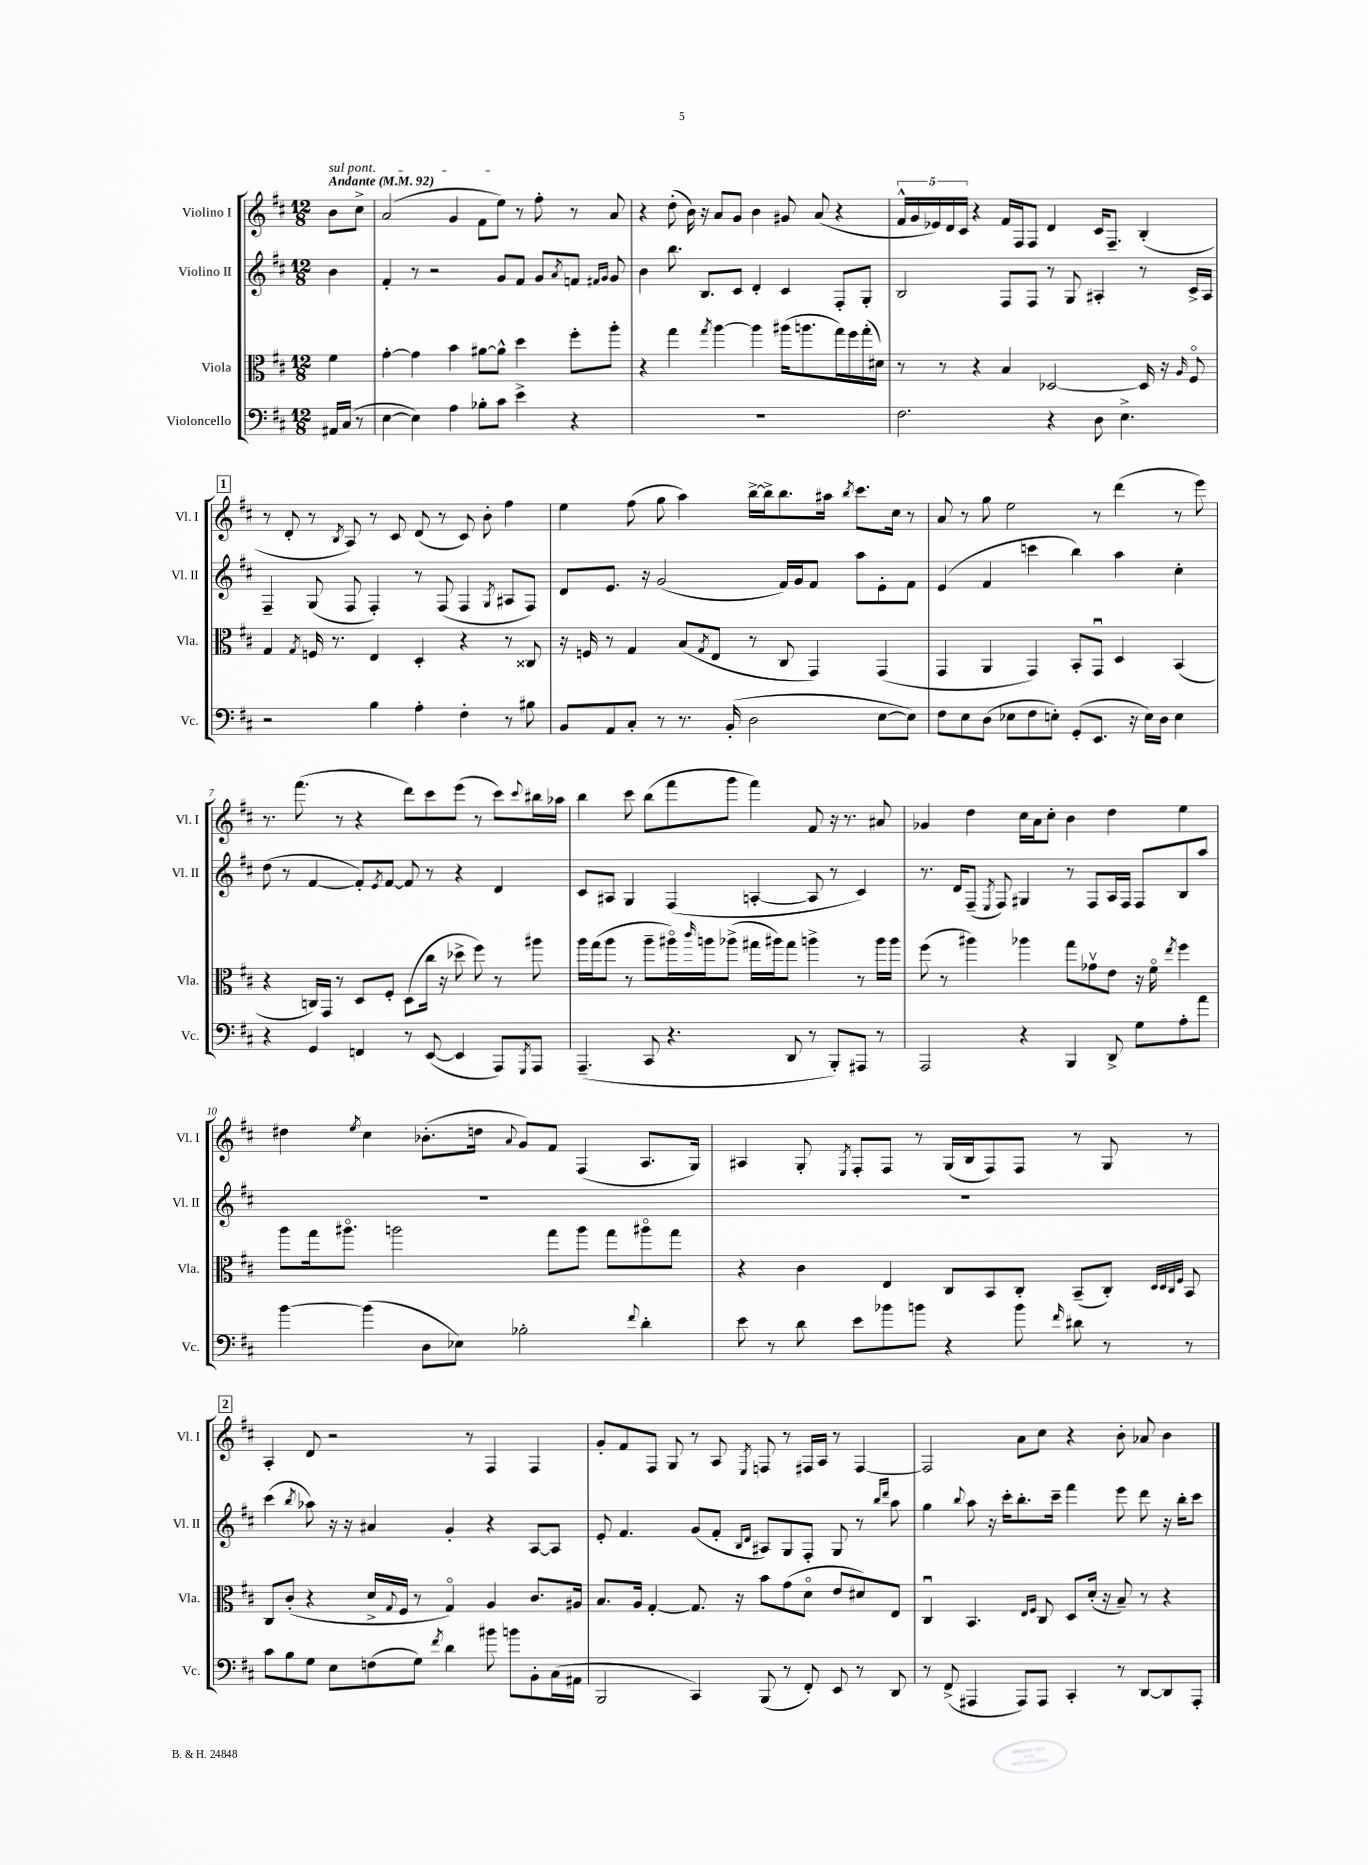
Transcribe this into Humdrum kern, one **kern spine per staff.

**kern	**kern	**kern	**kern
*staff4	*staff3	*staff2	*staff1
*clefF4	*clefC3	*clefG2	*clefG2
*k[f#c#]	*k[f#c#]	*k[f#c#]	*k[f#c#]
*M12/8	*M12/8	*M12/8	*M12/8
*MM92	*MM92	*MM92	*MM92
16AA#	4f#	4b	8b
(16C#	.	.	.
8r	.	.	8cc#^
=	=	=	=
[4E	[4g'	4f#'	(2a
4E])	4g]	8r	.
.	.	2r	.
4A	4b	.	4g
8B-'	[8a#	.	8f#
8c#	8a#^^]	8g	8ee)
4e^	4dd	8f#	8r
.	.	8g	8ff#'
.	.	8qa	.
4r	8ff#'	8f	8r
.	.	16qqf#	.
.	.	16qqg	.
.	8aa'	8g	8a
=	=	=	=
1.r	4r	4b	4r
.	4gg	8.bb	(8dd'
.	.	.	16b)
.	.	8.B	16r
.	8qgg	.	.
.	[4aa	.	8a
.	.	8c#	8g
.	4aa]	4d'	4b
.	(16aa#	4c#	8g#
.	8.aa	.	.
.	.	.	(8a
.	16gg)	8F#'	4r
.	16ff#	.	.
.	(16gg'	8G'	.
.	16d#)	.	.
=	=	=	=
2.F#	8r	2B	20f#^^
.	.	.	20g
.	.	.	20e-)
.	8r	.	.
.	.	.	20d
.	.	.	20c#
.	4r	.	4r
.	4B	8F#	16f#
.	.	.	16F#
.	.	8F#	8F#
4r	[2D-	8r	4d
.	.	8G	.
8D	.	4A#'	16c#
.	.	.	8.F#~
4.E^	.	.	.
.	16D-]	8r	(4B'
.	16r	.	.
.	16qqA	.	.
.	8F#o	16c#^	.
.	.	16A#	.
=	=	=	=
2r	4G	4F#~	8r
.	.	.	8d'
.	8qG	.	.
.	16F	(8G	8r
.	8.r	.	.
.	.	.	8qB
.	.	8F#	8A)
4B	4E	4F#')	8r
.	.	.	8c#
4A'	4D'	8r	(8d
.	.	(8F#	8r
4F#'	4r	4F#	8c#)
.	.	.	8b'
.	.	8qG	.
8r	8r	8A#	4ff#
8B#	8C##	8F#)	.
=	=	=	=
8BB	16r	8d	4ee
.	16F	.	.
8AA	8r	8.e	.
8C#'	4G	.	(8ff#
.	.	16r	.
8r	.	(2g	8gg
8.r	(8B	.	4aa)
.	8qG	.	.
.	8E	.	.
(16BB'	.	.	.
2D	8r	.	[16bb^
.	.	.	16bb^]
.	8C#	16f#)	8.bb
.	.	16g	.
.	4GG)	8f#	.
.	.	.	16aa#
.	.	.	8qbb
.	.	8aa	8.ccc#
[8E	(4GG	8e'	.
.	.	.	16cc#
8E])	.	8f#	8r
=	=	=	=
8F#	4GG	(4e	8a
8E	.	.	8r
(8D	4AA	4f#	8gg
8E-	.	.	2ee
8F#	4GG)	4ccc	.
8E')	.	.	.
(8GG'	8BB'	4bb)	.
8.EE	8GGu	.	8r
.	4D	4aa	(4ddd
16r	.	.	.
16E)	.	.	.
16D	.	.	.
4E	(4BB	4cc#'	8r
.	.	.	8eee)
=	=	=	=
4r	4r	(8dd	8.r
.	.	8r	.
.	.	.	(8.fff#
4GG	16C)	[4f#	.
.	16GG	.	.
.	8r	.	8r
4FF	8D	8f#'])	4r
.	.	8qe	.
.	8F#'	[8f#	.
8r	(8D	8f#]	8ddd)
([8EE	16cc#	8r	8ccc#
.	16r	.	.
4EE]	8dd-^	4r	(8eee
.	8ff#)	.	8r
8AAA)	8r	4d	8ccc#)
8qGGG	.	.	8qqccc#
8AAA	8aa#	.	16bb#
.	.	.	16aa-
=	=	=	=
(4.AAA~	16aa	8c#	4bb
.	(16gg	.	.
.	8aa	8A#	.
.	8r	4G	8ccc#
8CC#	8aa~	.	(8bb
4.r	16aa#o)	(4F#	8fff#
.	16qqccc#	.	.
.	16aa	.	.
.	(8aa-^	.	8ggg
.	16gg#	[4A'	4fff#)
.	16aa#)	.	.
8DD	8gg#	.	.
8r	4aa^	8A]	8f#
8BBB')	.	8r	16r
.	.	.	8.r
8AAA#	8r	4c#)	.
8r	16aa	.	8a#
.	16aa	.	.
=	=	=	=
2AAA	(8ff#	8.r	4g-
.	8r	.	.
.	.	16d	.
.	4aa#)	(8F#~	4dd
.	.	8qE	.
.	.	8F#)	.
4r	4aa-	4G#	16cc#
.	.	.	16a
.	.	.	8cc#'
4BBB	8gg	8r	4b
.	8g-v	8F#	.
8DD^	8e	16A	4dd
.	.	16F#	.
8G	16r	8F#	.
.	16f#o	.	.
.	8qee	.	.
8A'	4ff#	8B	4ee
8a	.	8aa	.
=	=	=	=
[4b	8aa	1.r	4dd#
.	16gg	.	.
.	8.aa#o	.	.
.	.	.	8qee
(4b]	.	.	4cc#
.	2aa	.	.
8D	.	.	(8.b-'
8E-)	.	.	.
.	.	.	16dd
.	.	.	8qqa
2B-'	.	.	8g)
.	8gg	.	8f#
.	8aa	.	(4F#
.	8gg	.	.
8qqf#	.	.	.
4d'	8aa#o	.	8.A
.	8gg	.	.
.	.	.	16G)
=	=	=	=
8e	4r	1.r	4A#
8r	.	.	.
8d	4c#	.	8G'
.	.	.	8qE
8e	.	.	8F#'
8b-	4E	.	8F#
8b	.	.	8r
4r	8C#	.	(16G
.	.	.	16B
.	8BB	.	8F#)
8b	8C#'	.	8F#
16qqf#	.	.	.
8d#	(8BB~	.	8r
8r	8C#')	.	8G
.	32qqD	.	.
.	32qqD	.	.
.	32qqC#	.	.
.	32qqF#	.	.
8r	8BB	.	8r
=	=	=	=
8c#	8C#	(4ccc#	4A'
8B	(8c#'	.	.
.	.	8qbb	.
8G	4r	8aa-)	8d
8E	.	16r	2r
.	.	16r	.
(8F	16d^	4a#	.
.	8qqG	.	.
.	16F#	.	.
8G)	8r	.	.
8qf#	.	.	.
4d	4Go)	4g'	.
.	.	.	8r
8b#	4A	4r	4F#
8b	.	.	.
8BB'	8.c#	[8A	4F#
(16C#	.	8A]	.
16AA#	16A#	.	.
=	=	=	=
2BBB	8.B	8e'	8g'
.	.	4.f#	8f#
.	16A	.	.
.	[4G'	.	8F#
.	.	.	8G
4CC#)	8.G]	(8g	8r
.	.	8f#'	8A
.	16r	.	.
.	.	16qqB	.
.	.	16qqd	8qE
(8BBB	8b	8A#)	8F
8r	(8g	8G	8r
8FF#')	8do	8F#'	16F#
.	.	.	16A
8EE	8e	8G	8r
8r	8d#)	8r	[4F#
.	.	16qqbb	.
.	.	16qqddd	.
8DD	8E	8aa	.
=	=	=	=
8r	4C#u	4gg	2F#]
(8FF#^	.	.	.
.	.	8qqbb	.
4AAA#	4.BB	8aa	.
.	.	16r	.
.	.	16ccc#'	.
8AAA#)	.	8.bb'	8a
.	16qqE	.	.
.	16qqF#	.	.
8AAA#	8C#	.	8cc#
.	.	16ccc#~	.
4CC#'	8D	4fff#	4r
.	(16d'	.	.
.	16r	.	.
8r	8B~)	8eee	8b'
[8DD	8r	8ddd	8a-
8DD]	4r	16r	4b
.	.	16bb'	.
8AAA#'	.	8ccc#	.
==	==	==	==
*-	*-	*-	*-
